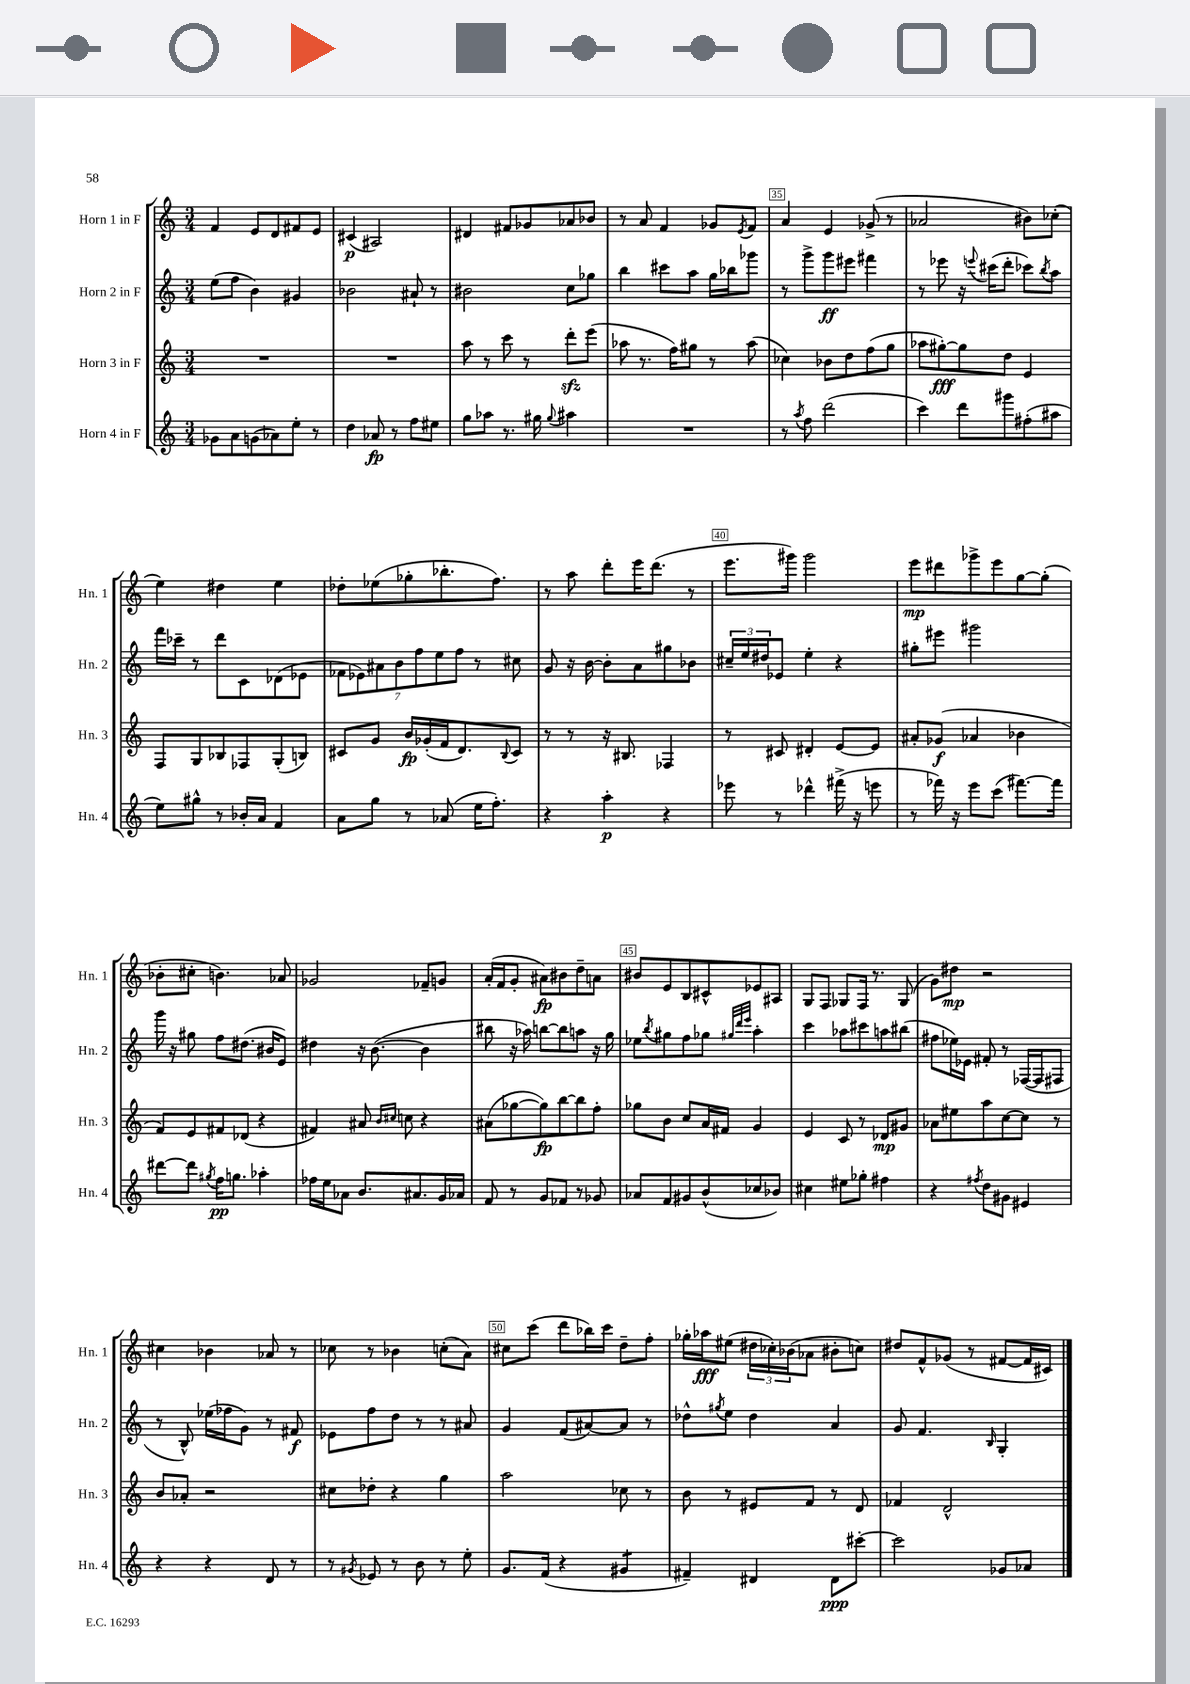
<<
\new StaffGroup <<
\new Staff = "s0" \with { instrumentName = "Horn 1 in F" shortInstrumentName = "Hn. 1" } {
    \clef treble \key c \major \numericTimeSignature \time 3/4
    f'4 e'8 d'8 fis'8 e'8 |
    cis'4\p( ais2) |
    dis'4 fis'8 ges'8 aes'8 bes'8 |
    r8 a'8 f'4 ges'8 \acciaccatura { e'8 } f'8 |
    a'4 e'4 ges'8->( r8 |
    aes'2 bis'8) ces''8-.( |
    e''4) dis''4 e''4 |
    des''8-. ees''8( ges''8-. bes''8.-. f''8.) |
    r8 a''8 d'''8-. e'''16 d'''8.( r8 |
    e'''8. gis'''16) gis'''2 |
    e'''8\mp dis'''8 ges'''8-> e'''8 g''8~ g''8-.( |
    bes'8-. cis''8-. b'4.) aes'8 |
    ges'2 fes'8-- g'8 |
    a'16-.( f'16 g'8-. ais'8\fp) bis'8 d''8-- a'8 |
    bis'8 e'8 b8 cis'8-^ ees'8 ais8 |
    g8 f8 ges8 f16 r8. ges8( |
    g'8) dis''8\mp r2 |
    cis''4 bes'4 aes'8 r8 |
    ces''8 r8 bes'4 c''8-.( a'8) |
    cis''8 c'''8( d'''8 bes''16) c'''16 d''8-- f''8-. |
    ges''16-. aes''16\fff eis''8( \tuplet 3/2 { dis''16 ces''16-.) bes'16( } aes'8 bis'8-. c''8) |
    dis''8 f'8-^ ges'8( r8 fis'8~ fis'16 cis'16) \bar "|." |
}
\new Staff = "s1" \with { instrumentName = "Horn 2 in F" shortInstrumentName = "Hn. 2" } {
    \clef treble \key c \major \numericTimeSignature \time 3/4
    e''8( f''8 b'4) gis'4 |
    bes'2 ais'8-! r8 |
    bis'2 c''8 ges''8 |
    b''4 cis'''8 a''8 g''16 bes''16 ges'''8 |
    r8 g'''8-> g'''8\ff eis'''8 fis'''4 |
    r8 ees'''8 r16 \appoggiatura { e'''8 } cis'''16( d'''8-. ces'''8) \acciaccatura { b''8 } a''8 |
    f'''16 ces'''16-- r8 d'''8 c'8 des'8( ees'8 |
    \tuplet 7/4 { fes'8 ees'8) ais'8 b'8 f''8 e''8 f''8 } r8 cis''8 |
    g'8 r16 b'16~ b'8-. a'8 gis''8 bes'8 |
    \tuplet 3/2 { cis''16-- e''16 dis''16 } ees'8 e''4-. r4 |
    gis''8-. eis'''8 gis'''2 |
    g'''16 r16 gis''8 f''8 dis''8.( bis'16 e'8) |
    dis''4 r16 b'8.~( b'4 |
    bis''8 r16 aes''16) b''8~ b''8 a''8 r16 g''16 |
    ees''8 \acciaccatura { b''8 } gis''8 f''8 ges''8 \grace { gis''32 d'''32 e'''32 } a''4-. |
    c'''4 aes''8 cis'''8 a''8 bis''8( |
    fis''8 ees''16) ees'16 fis'8-. r8 fes16~( fes16 fis8 |
    r8 b8-^) ees''16( fes''16 g'8) r8 fis'8\f |
    ees'8 f''8 d''8 r8 r8 ais'8 |
    g'4 f'8( ais'8~) ais'8 r8 |
    des''8-^ \acciaccatura { gis''8 } e''8 des''4 a'4 |
    g'8 f'4. \grace { b16 } g4-. \bar "|." |
}
\new Staff = "s2" \with { instrumentName = "Horn 3 in F" shortInstrumentName = "Hn. 3" } {
    \clef treble \key c \major \numericTimeSignature \time 3/4
    R2. |
    R2. |
    a''8 r8 c'''8 r8 d'''8-.\sfz e'''8( |
    aes''8 r8. f''16) gis''8 r8 aes''8( |
    ces''4) bes'8 d''8 f''8( g''8 |
    aes''8 gis''8~-.\fff) gis''8 d''8 e'4 |
    f8 g8 bes8 fes8 g8-.( b8) |
    cis'8 g'8 b'16\fp ges'16-.( f'16 d'8.) \appoggiatura { b8 } cis'8 |
    r8 r8 r16 bis8. fes4 |
    r8 cis'8 dis'4-. e'8~ e'8 |
    ais'8-. ges'8\f( aes'4 bes'4 |
    f'8) e'8 fis'8 des'8( r4 |
    fis'4) ais'8 \grace { b'16 cis''16 } c''8 r4 |
    ais'8( ges''8~ ges''8\fp) b''8~ b''8 f''8-. |
    ges''8 b'8 c''8 a'16 fis'16 g'4 |
    e'4 c'8 r8 des'8\mp gis'8 |
    aes'8 eis''8 a''8 c''8~ c''8 r8 |
    b'8 aes'8-. r2 |
    cis''8 des''8-. r4 g''4 |
    a''2 ces''8 r8 |
    b'8 r8 eis'8 f'8 r8 d'8 |
    fes'4 d'2-^ \bar "|." |
}
\new Staff = "s3" \with { instrumentName = "Horn 4 in F" shortInstrumentName = "Hn. 4" } {
    \clef treble \key c \major \numericTimeSignature \time 3/4
    ges'8 a'8 g'8( aes'8) e''8-. r8 |
    d''4 aes'8\fp r8 f''8 eis''8 |
    g''8 aes''8 r8. gis''16 \appoggiatura { gis''8 } ais''4 |
    R2. |
    r8 \acciaccatura { a''8 } f''8 d'''2( |
    c'''4) d'''8 gis'''8 fis''8-.( ais''8 |
    e''8) gis''8-^ r8 bes'16-. a'16 f'4 |
    a'8 g''8 r8 aes'8( e''16 f''8.-.) |
    r4 a''4-.\p r4 |
    ees'''8 r8 des'''4-^ fis'''16->( r16 e'''8 |
    r8 fes'''16) r16 e'''8 c'''8( fis'''8.~) fis'''16 |
    dis'''8~ dis'''8 \acciaccatura { gis''8 } f''16\pp g''8. aes''4-. |
    fes''16 e''16 aes'8 b'8. ais'8. g'16 aes'16 |
    f'8 r8 g'8 fes'8 r8 ges'8 |
    aes'8 f'8 gis'8 b'8-^( ces''8 bes'8) |
    cis''4 eis''8 ges''8-. fis''4 |
    r4 \acciaccatura { fis''8 } d''8 gis'8 eis'4 |
    r4 r4 d'8 r8 |
    r8 \acciaccatura { gis'8 } ees'8 r8 b'8 r8 e''8-. |
    g'8. f'16( r4 gis'4:8 |
    fis'4--) dis'4 dis'8\ppp cis'''8~-. |
    cis'''2 ges'8 aes'8 \bar "|." |
}
>>
>>
\layout { \context { \Score currentBarNumber = #31 \override BarNumber.break-visibility = ##(#f #t #t) barNumberVisibility = #(every-nth-bar-number-visible 5) \override BarNumber.stencil = #(make-stencil-boxer 0.1 0.3 ly:text-interface::print) } }
